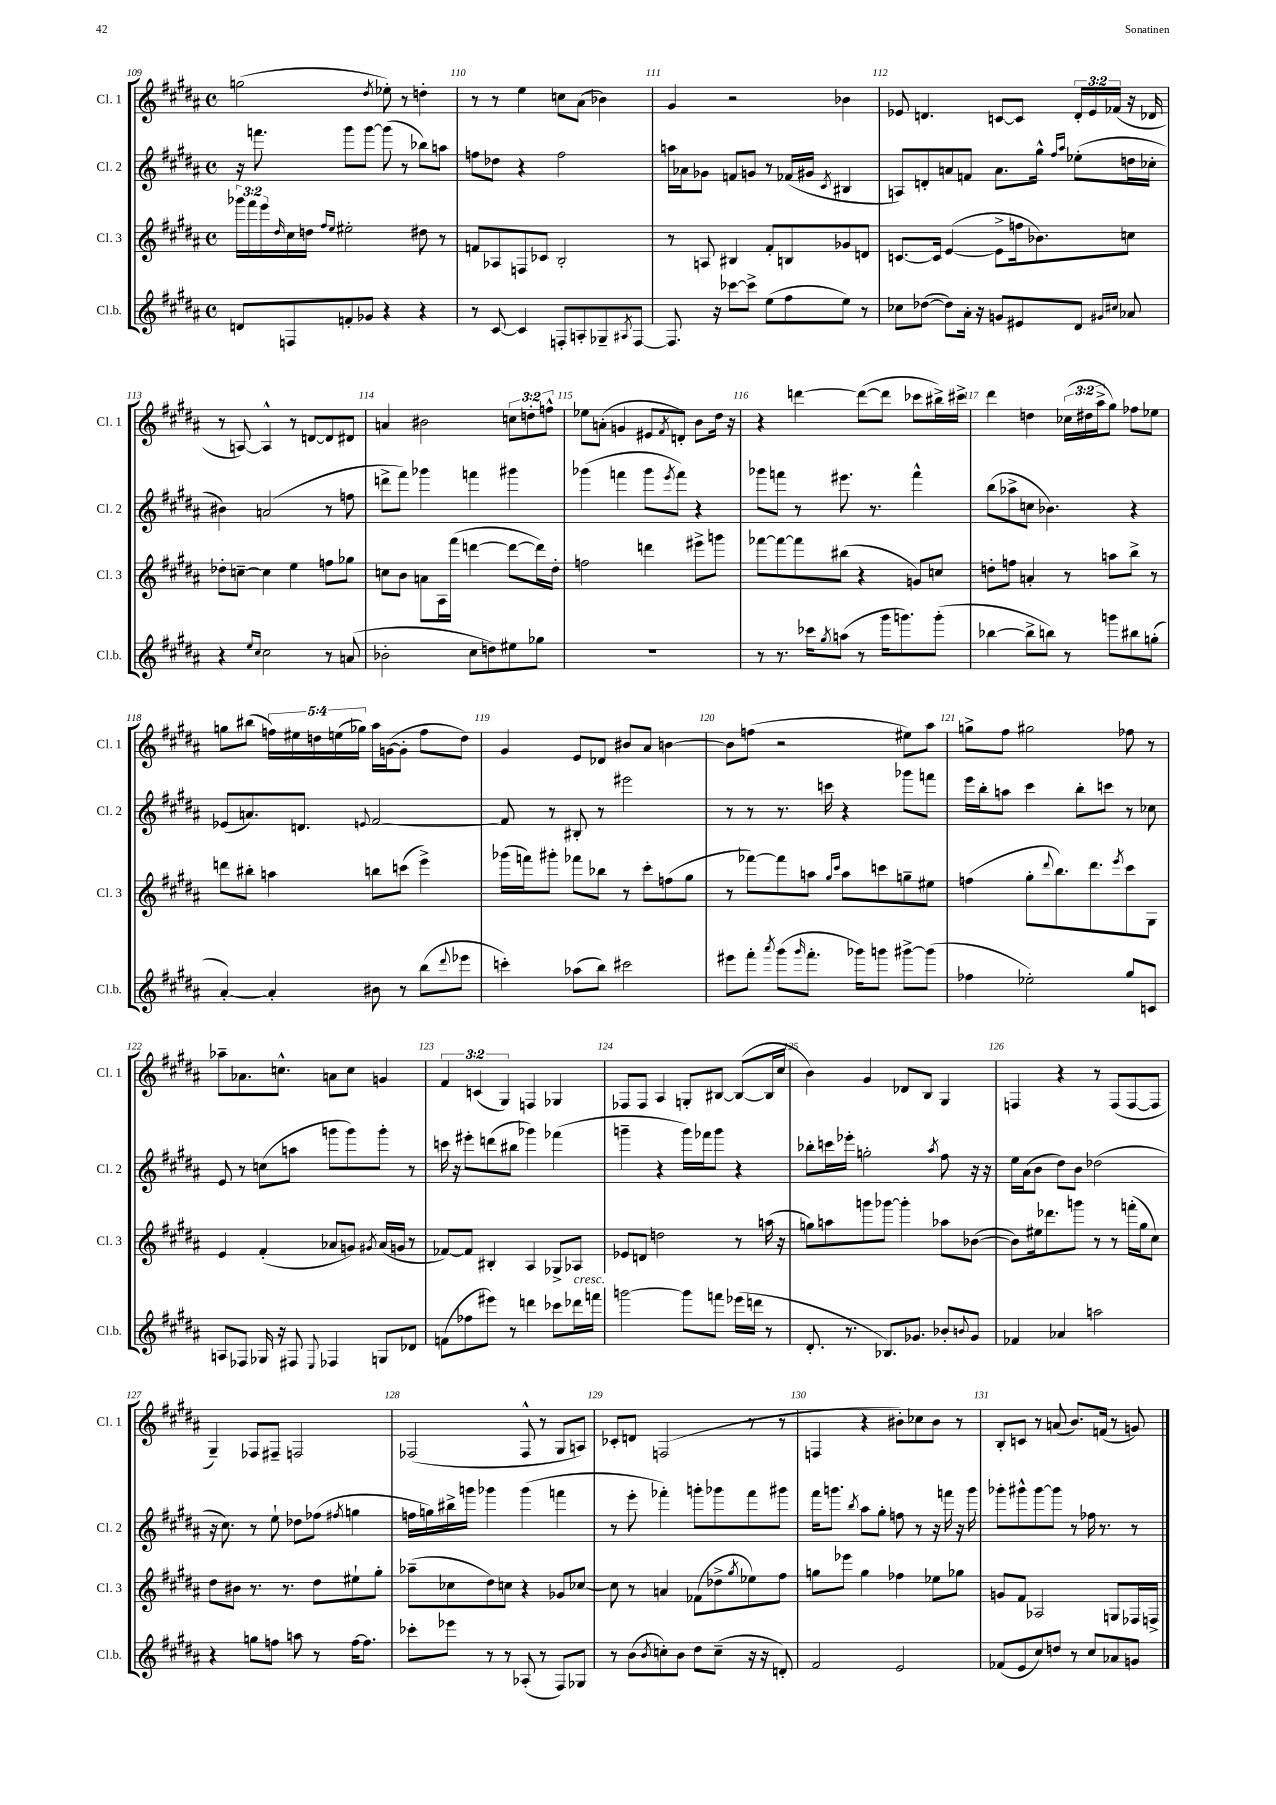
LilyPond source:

<<
\new StaffGroup <<
\new Staff = "s0" \with { instrumentName = "Cl. 1" shortInstrumentName = "Cl. 1" } {
    \clef treble \key b \major \defaultTimeSignature \time 4/4 \override Staff.TupletNumber.text = #tuplet-number::calc-fraction-text
    g''2( \acciaccatura { dis''8 } ees''8-.) r8 d''4-. |
    r8 r8 e''4 c''8 ais'8( bes'4) |
    gis'4 r2 bes'4 |
    ees'8 d'4. c'8~ c'8 \tuplet 3/2 { d'16-. ees'16 fes'16( } r16 des'16 |
    r8 a8~) a4-^ r8 d'8~ d'8 dis'8 |
    a'4 bis'2 \tuplet 3/2 { c''8 d''8-. f''8-^ } |
    ees''8 a'8-.( g'4 eis'8 \acciaccatura { fis'8 } d'8-.) b'8 dis''16 r16 |
    r4 d'''4~ d'''8~( d'''8 ces'''8 bis''16->) cis'''16-> |
    dis'''4 d''4 \tuplet 3/2 { ces''16( dis''16 ais''16-> } gis''8) fes''8 ees''8 |
    g''8 bis''8( \tuplet 5/4 { f''16) eis''16 d''16 e''16( ges''16) } ais''16 g'16~( g'8-. f''8 d''8) |
    gis'4 e'8 des'8 bis'8 ais'8 b'4~ |
    b'8 f''8( r2 eis''8) ais''8 |
    g''8-> fis''8 gis''2 fes''8 r8 |
    aes''8-- aes'8. c''8.-^ a'8 c''8 g'4 |
    \tuplet 3/2 { fis'4 c'4( gis4) } f4 ges4 |
    fes8 fes8 ais4 g8-. bis8~ bis8~( bis16 cis''16 |
    b'4) gis'4 des'8 b8 gis4 |
    f4 r4 r8 f8( f8~ f8 |
    gis4--) fes8 fis8-- f2 |
    fes2( fes8-^ r8 gis8 a8) |
    ces'8-. d'8 f2( r8 r8 |
    f4 r4 bis'8-.) ces''8 bis'8 r8 |
    b8-. c'8 r8 a'8( b'8.) f'16( r8 g'8) \bar "|." |
}
\new Staff = "s1" \with { instrumentName = "Cl. 2" shortInstrumentName = "Cl. 2" } {
    \clef treble \key b \major \defaultTimeSignature \time 4/4
    r16 f'''8. gis'''8 gis'''8~ gis'''8( r8 bes''8) a''8 |
    f''8 des''8 r4 f''2 |
    a''16 aes'16 ges'8 f'8 g'8 r8 fes'16( gis'16 \acciaccatura { cis'8 } bis4 |
    a8) d'8-. a'8 f'8 a'8. gis''16-^ \grace { fis''16 ais''16 } ees''8-.( d''16 ces''16-. |
    bis'4) a'2( r8 f''8 |
    d'''8-> fis'''8) ges'''4 f'''4 gis'''4 |
    ges'''4( f'''4 ges'''8 \acciaccatura { e'''8 } f'''8) r4 |
    ges'''8 f'''8 r8 eis'''8. r8. f'''4-^ |
    b''8( aes''8-> c''8 bes'4.) r4 |
    ees'8( a'8.) d'8. \appoggiatura { e'8 } fis'2~ |
    fis'8 r8 bis8-. r8 eis'''2 |
    r8 r8 r8. c'''16 r4 ges'''8 f'''8 |
    e'''16 b''16-. a''8 cis'''4 b''8-. c'''8 r8 ces''8 |
    e'8 r8 c''8( a''8 g'''8 g'''8) g'''8-. r8 |
    c'''16 r16 eis'''8-. d'''8( bis''8 ges'''4) fes'''4( |
    g'''4-- r4 g'''16) fes'''16 g'''8 r4 |
    bes''8-. c'''16 ees'''16-. g''2-. \acciaccatura { ais''8 } fis''8 r16 r16 |
    e''16 ais'16( b'8 dis''8) b'8 des''2( |
    r16 cis''8.) r8 e''8-! des''8 fes''8( \acciaccatura { fis''8 } g''4 |
    f''16 g''16) bis''16-> g'''16 ges'''4 ges'''4( f'''4 |
    r8 e'''8-. fes'''4-.) g'''8-. ges'''8 fes'''8 gis'''8 |
    fis'''16 g'''8. \acciaccatura { b''8 } ais''8 gis''8-. f''8 r8 r16 f'''16 r16 g'''16 |
    ges'''8-. gis'''8-^ gis'''8~ gis'''8 r8 fes''16 r8. r8 \bar "|." |
}
\new Staff = "s2" \with { instrumentName = "Cl. 3" shortInstrumentName = "Cl. 3" } {
    \clef treble \key b \major \defaultTimeSignature \time 4/4 \override Staff.TupletNumber.text = #tuplet-number::calc-fraction-text
    \tuplet 3/2 { ges'''16 fis'''16 e'''16 } \grace { dis''16 } cis''16 d''16 \grace { fis''16 e''16 } eis''2-. dis''8 r8 |
    f'8 aes8 f8 ces'8 b2-. |
    r8 a8 bis4 fis'8-. b8 ges'8 d'8 |
    c'8.~ c'16 e'4~( e'8-> f''16 bes'8.) c''8 |
    des''8-. c''8~-- c''4 e''4 f''8 ges''8 |
    c''8 b'8 a'8 ais16 fis'''16( d'''4~ d'''8~ d'''16) dis''16-. |
    f''2 d'''4 eis'''8-> g'''8 |
    fes'''8~ fes'''8~ fes'''8 bis''8( r4 g'8) c''8 |
    d''8-. f''8 a'4-. r8 a''8 b''8-> r8 |
    d'''8 bis''8-. a''4 b''8 c'''8( e'''4->) |
    ges'''16( f'''16) gis'''8-. fes'''8 bes''8 r8 cis'''8-. f''8( gis''8 |
    r8 fes'''8~) fes'''8 a''8 \grace { gis''16 cis'''16 } a''8 c'''8 g''8-- eis''8 |
    f''4( gis''8-. \appoggiatura { dis'''8 } b''8.) dis'''8. \acciaccatura { e'''8 } cis'''8 gis8 |
    e'4 fis'4-.( aes'8 g'8) \acciaccatura { gis'8 } aes'16( g'16 r8 |
    fes'8~) fes'8 bis4-. ais4 ges8-> aes8 |
    ees'8 d'8 d''2 r8 a''16( r16 |
    g''8) a''8 g'''8 ges'''8~ ges'''4-. aes''8 bes'8~( |
    bes'8) eis''16 des'''8. g'''8 r8 r8 f'''16-.( gis''16 cis''8) |
    dis''8 bis'8 r8. r8. dis''8 eis''8-! gis''8-. |
    aes''8--( ces''8 dis''8) c''8 r4 ges'8 ces''8~ |
    ces''8 r8 a'4 fes'8( des''8-> \acciaccatura { gis''8 } ees''8) fis''8 |
    g''8 ees'''8 g''4 fes''4 ees''8 ges''8 |
    g'8 fis'8 aes2 g8 fes16 f16-> \bar "|." |
}
\new Staff = "s3" \with { instrumentName = "Cl.b." shortInstrumentName = "Cl.b." } {
    \clef treble \key b \major \defaultTimeSignature \time 4/4
    d'8 f8 f'8-. ges'8 r4 r4 |
    r8 cis'8~ cis'4 f8-. a8-. ges8-- \acciaccatura { ais8 } f8~ |
    f8. r16 ces'''8~ ces'''8-> e''8( fis''8 e''8) r8 |
    ces''8 des''8~( des''8) ais'16-. r16 g'8 eis'8 dis'8 \grace { gis'16 cis''16 } aes'8 |
    r4 \grace { e''16 cis''16 } cis''2 r8 a'8( |
    bes'2-. cis''8 d''8) eis''8 ges''8 |
    R1 |
    r8 r8. ces'''16 \acciaccatura { gis''8 } a''8( r8 gis'''16 g'''8.) g'''8-.( |
    bes''4~ bes''8-> b''8) r8 g'''8 bis''8 g''8-.( |
    ais'4~-.) ais'4-. bis'8 r8 b''8( \appoggiatura { dis'''8 } ees'''8 |
    c'''4-.) aes''8( b''8) cis'''2 |
    eis'''8 fis'''8-. \acciaccatura { ais'''8 } gis'''8( \grace { gis'''16 } fis'''8.-. ges'''16) g'''8 gis'''8~-> gis'''8( |
    fes''4 ees''2-.) gis''8 c'8 |
    a8 fes8 ges16 r16 fis8 \appoggiatura { e8 } fes4 g8 des'8 |
    f'8( fes''8 eis'''8) r8 d'''4 ces'''8 des'''16^\markup { \italic "cresc." } f'''16 |
    g'''2~ g'''8 f'''8 ees'''16( d'''16 r8 |
    dis'8.-. r8. bes8.) ges'8. bes'8-. \appoggiatura { b'8 } ges'8 |
    fes'4 aes'4 a''2 |
    r4 g''8 f''8 a''8 r8 f''16~ f''8. |
    ces'''8-. ees'''8 r8 r8 aes8-.( r8 fis8) ges8 |
    r8 b'8( \acciaccatura { b'8 } c''8-.) b'8 dis''8 c''8--( r16 r16 d'8-.) |
    fis'2 e'2 |
    fes'8( e'8 cis''8) d''8 r8 cis''8 aes'8 g'8 \bar "|." |
}
>>
>>
\layout { \context { \Score currentBarNumber = #109 \override BarNumber.break-visibility = ##(#f #t #t) barNumberVisibility = #all-bar-numbers-visible } }
